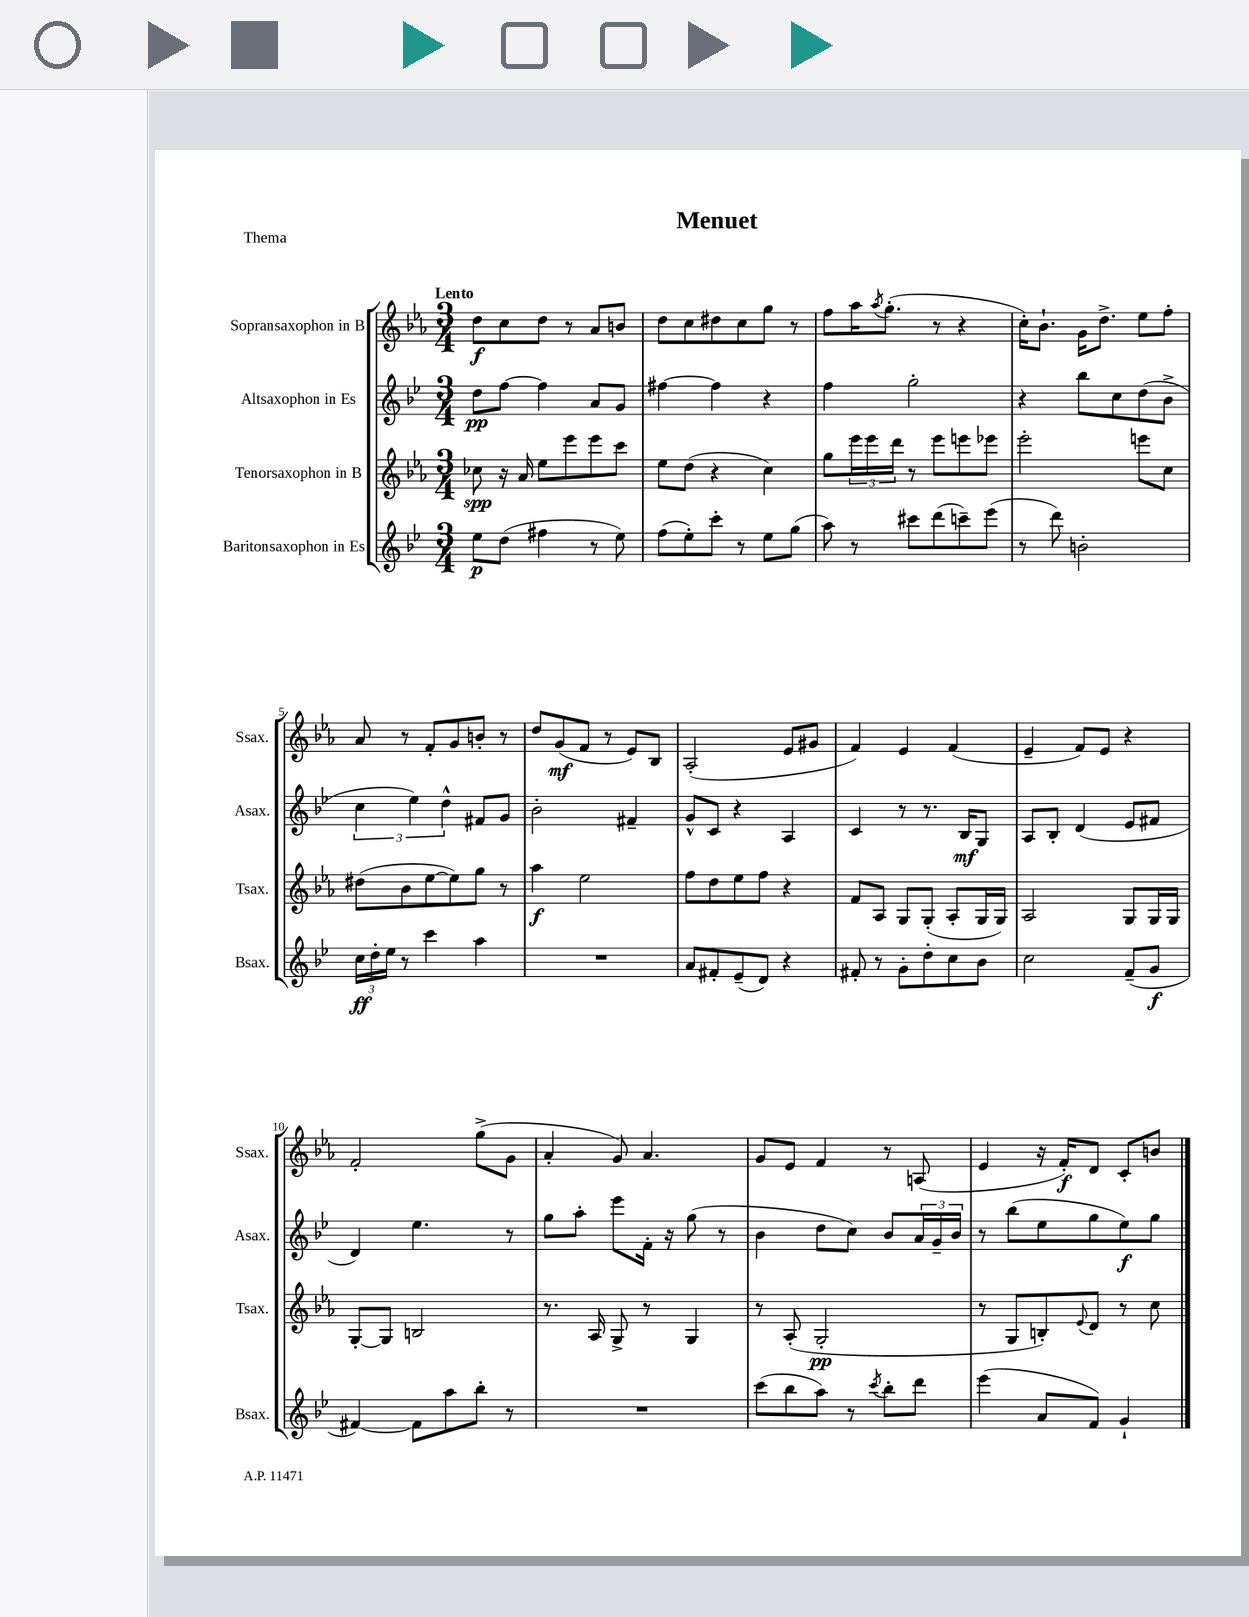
\header { title = "Menuet" piece = "Thema" }
<<
\new StaffGroup <<
\new Staff = "s0" \with { instrumentName = "Sopransaxophon in B" shortInstrumentName = "Ssax." } {
    \clef treble \key ees \major \numericTimeSignature \time 3/4 \tempo "Lento"
    d''8\f c''8 d''8 r8 aes'8 b'8 |
    d''8 c''8 dis''8 c''8 g''8 r8 |
    f''8 aes''16 \acciaccatura { aes''8 } g''8.-.( r8 r4 |
    c''16-.) bes'8.-! g'16 d''8.-> ees''8 f''8-. |
    aes'8 r8 f'8-. g'8 b'8-. r8 |
    d''8 g'8\mf( f'8 r8 ees'8) bes8 |
    aes2-.( ees'8 gis'8 |
    f'4) ees'4 f'4( |
    ees'4-- f'8) ees'8 r4 |
    f'2-. g''8->( g'8 |
    aes'4-. g'8) aes'4. |
    g'8 ees'8 f'4 r8 a8( |
    ees'4 r16 f'16-.\f) d'8 c'8-. b'8 \bar "|." |
}
\new Staff = "s1" \with { instrumentName = "Altsaxophon in Es" shortInstrumentName = "Asax." } {
    \clef treble \key bes \major \numericTimeSignature \time 3/4
    d''8\pp f''8~ f''4 a'8 g'8 |
    fis''4~ fis''4 r4 |
    f''4 g''2-. |
    r4 bes''8 c''8 d''8( bes'8-> |
    \tuplet 3/2 { c''4 ees''4) d''4-^ } fis'8 g'8 |
    bes'2-. fis'4-- |
    g'8-^ c'8 r4 a4 |
    c'4 r8 r8. bes16\mf g8 |
    a8 bes8-. d'4( ees'8 fis'8 |
    d'4) ees''4. r8 |
    g''8 a''8-. ees'''8 f'16-. r16 g''8( r8 |
    bes'4 d''8 c''8) bes'8 \tuplet 3/2 { a'16 g'16-- bes'16 } |
    r8 bes''8( ees''8 g''8 ees''8\f) g''8 \bar "|." |
}
\new Staff = "s2" \with { instrumentName = "Tenorsaxophon in B" shortInstrumentName = "Tsax." } {
    \clef treble \key ees \major \numericTimeSignature \time 3/4
    ces''8\spp r16 aes'16 ees''8 ees'''8 ees'''8 c'''8 |
    ees''8 d''8( r4 c''4) |
    g''8 \tuplet 3/2 { ees'''16 ees'''16 d'''16 } r8 ees'''8 e'''8 ees'''8 |
    ees'''2-. e'''8 c''8 |
    dis''8( bes'8 ees''8~ ees''8) g''8 r8 |
    aes''4\f ees''2 |
    f''8 d''8 ees''8 f''8 r4 |
    f'8 aes8 g8 g8-.( aes8-. g16 g16) |
    aes2 g8 g16 g16 |
    g8~-. g8 b2 |
    r8. aes16 g8-> r8 g4 |
    r8 aes8-.( g2-.\pp |
    r8 g8 b8-.) \appoggiatura { ees'8 } d'8 r8 c''8 \bar "|." |
}
\new Staff = "s3" \with { instrumentName = "Baritonsaxophon in Es" shortInstrumentName = "Bsax." } {
    \clef treble \key bes \major \numericTimeSignature \time 3/4
    ees''8\p d''8( fis''4 r8 ees''8) |
    f''8( ees''8-.) c'''8-. r8 ees''8 g''8( |
    a''8) r8 cis'''8 d'''8( c'''8--) ees'''8( |
    r8 d'''8) b'2-. |
    \tuplet 3/2 { c''16\ff d''16-. ees''16 } r8 c'''4 a''4 |
    R2. |
    a'8 fis'8-. ees'8--( d'8) r4 |
    fis'8-. r8 g'8-. d''8-. c''8 bes'8 |
    c''2 f'8--( g'8\f |
    fis'4~) fis'8 a''8 bes''8-. r8 |
    R2. |
    c'''8( bes''8 a''8) r8 \acciaccatura { c'''8 } bes''8-. d'''8 |
    ees'''4( a'8 f'8) g'4-! \bar "|." |
}
>>
>>
